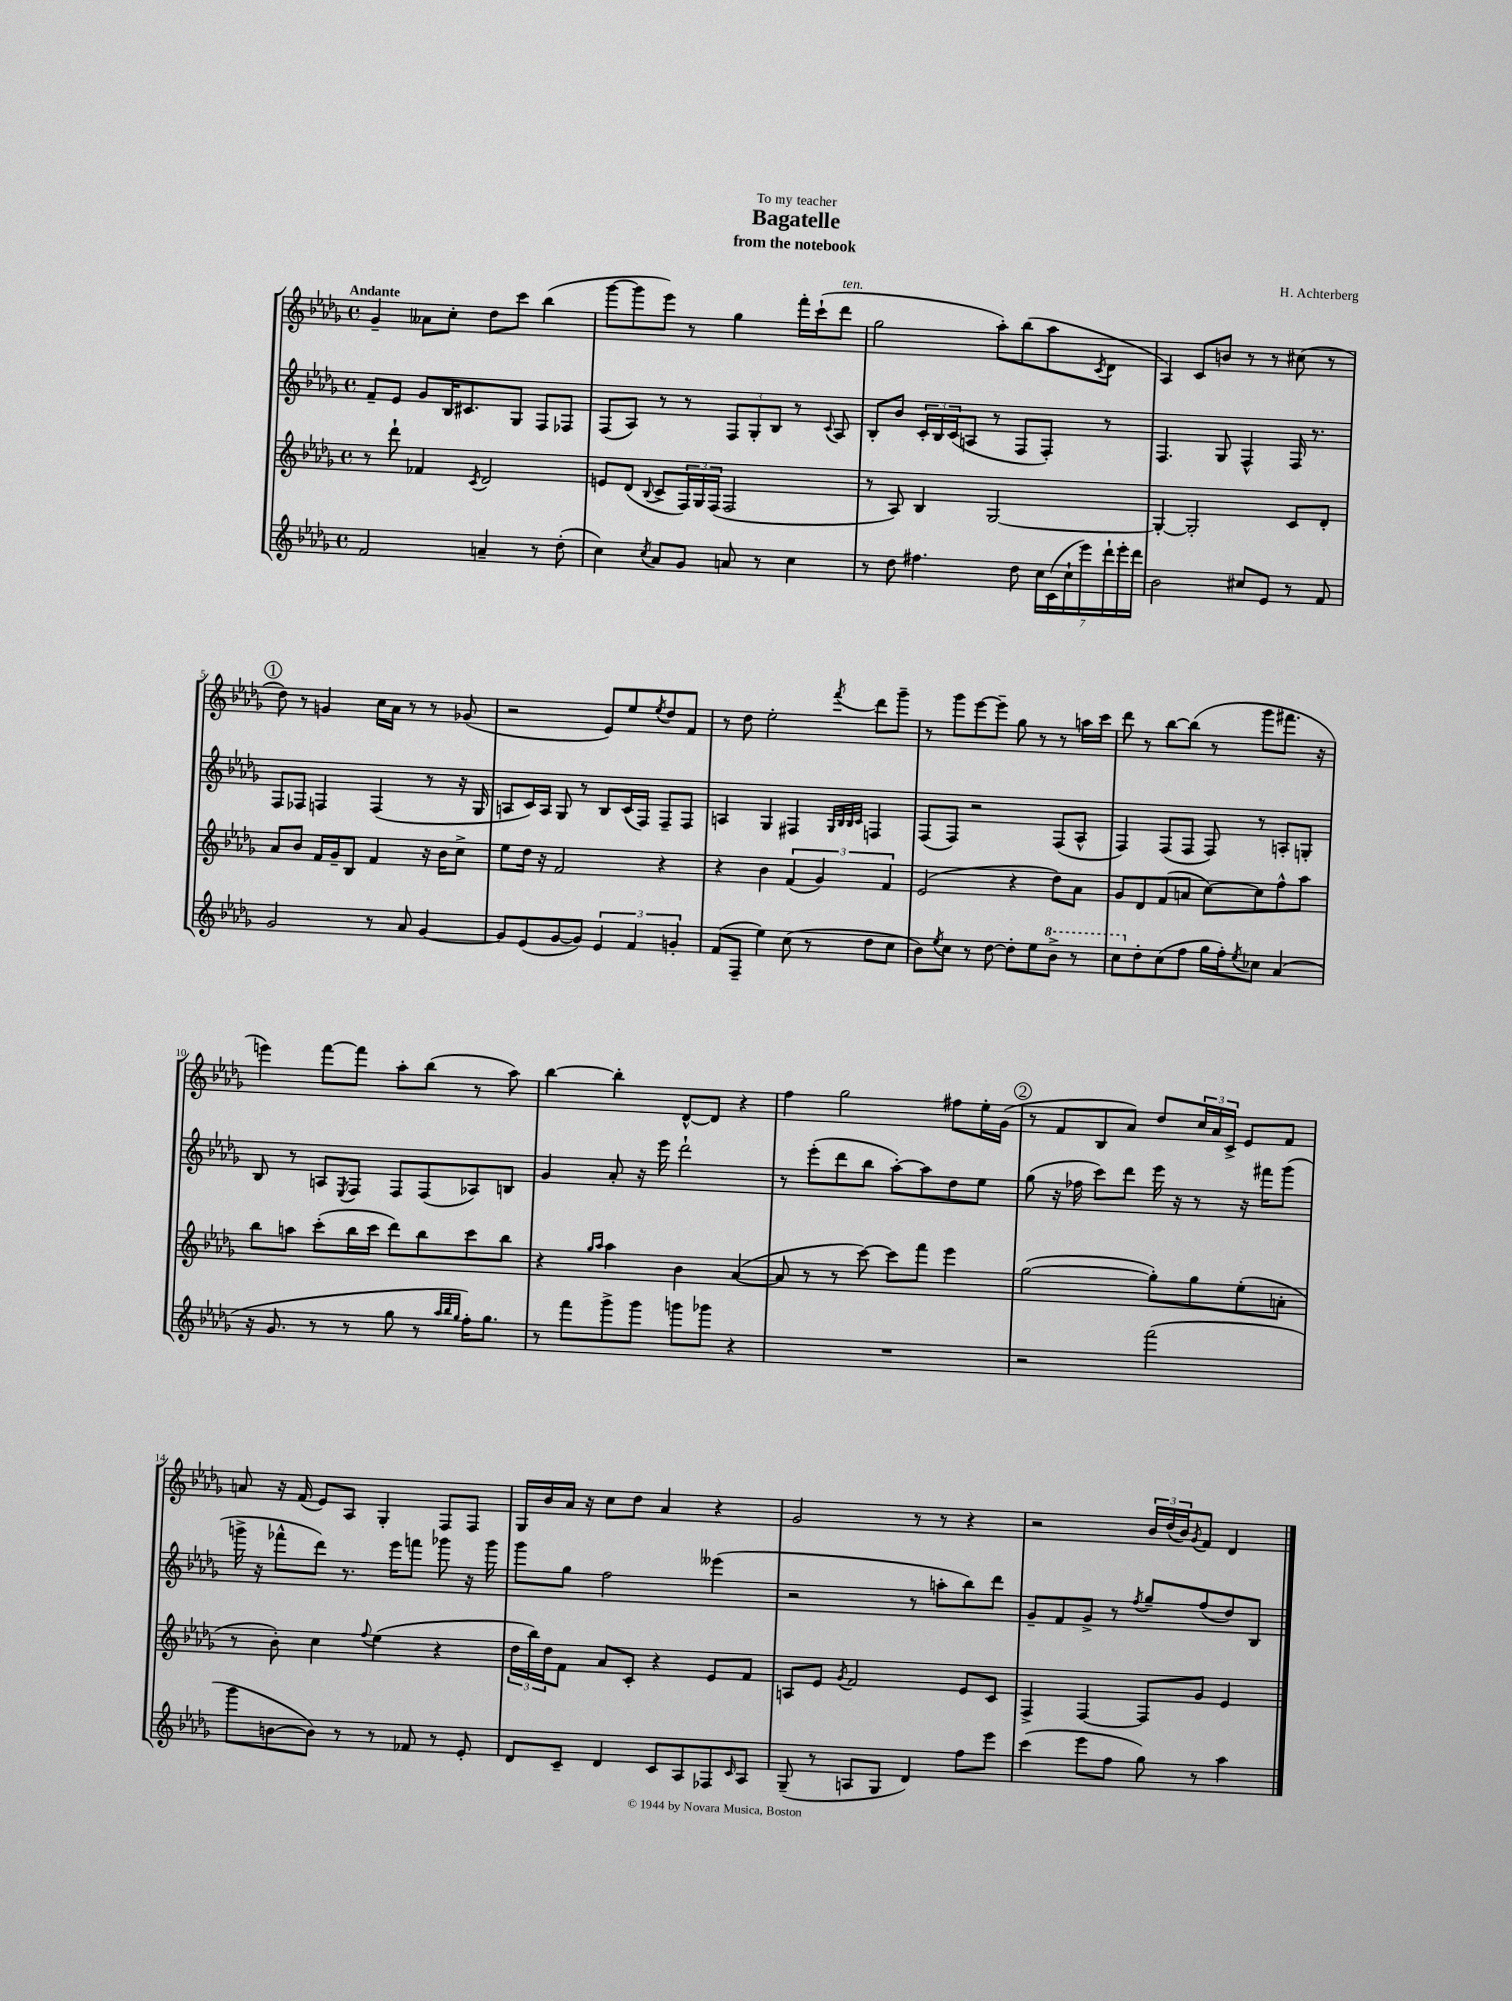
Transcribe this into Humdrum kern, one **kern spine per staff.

**kern	**kern	**kern	**kern
*staff4	*staff3	*staff2	*staff1
*clefG2	*clefG2	*clefG2	*clefG2
*k[b-e-a-d-g-]	*k[b-e-a-d-g-]	*k[b-e-a-d-g-]	*k[b-e-a-d-g-]
*M4/4	*M4/4	*M4/4	*M4/4
*met(c)	*met(c)	*met(c)	*met(c)
2f	8r	8f~	4g-~
.	8ddd-`	8e-	.
.	4f-	8g-	8a--
.	.	16B-	8cc'
.	.	8.c#	.
.	8qc	.	.
4a~	2d-	.	8dd-
.	.	8G-	8ccc
8r	.	8F	(4bb-
(8dd-'	.	8F-	.
=	=	=	=
4cc)	8e	(8F	[8ggg-
.	(8d-	8A-)	8ggg-]
8qcc	8qqB-	.	.
8a-	8c^	8r	8eee-)
8g-	24F)	8r	8r
.	24G-	.	.
.	(24F	.	.
8a	2F	12F	4gg-
.	.	12G-'	.
8r	.	.	.
.	.	12B-	.
4cc	.	8r	16fff'
.	.	.	(16ccc`
.	.	8qqc	.
.	.	8A-	8ddd-
=	=	=	=
8r	8r	8B-'	2gg-
8dd-	8A-)	8b-	.
4.ff#	4B-	24c'	.
.	.	24B-	.
.	.	(24c	.
.	.	8A	.
.	[2G-	8r	8aa-')
8dd-	.	8F	(8bb-
28cc	.	8F')	8aa-
(28c	.	.	.
28cc`	.	.	.
28eee-)	.	.	.
.	.	.	8qc
.	.	8r	8d-
28ddd-`	.	.	.
28eee-'	.	.	.
28ddd-	.	.	.
=	=	=	=
2b-	4G-'_	4.F	4A-)
.	2G-']	.	8c
.	.	8G-	8b
8cc#	.	4F^^	8r
8e-	.	.	8r
8r	8c	16F	(8cc#
.	.	8.r	.
8f	8d-'	.	8r
=	=	=	=
2g-	8a-	8F	8dd-)
.	8b-	8F-	8r
.	16f	4F	4g
.	16g-~	.	.
.	8B-	.	.
8r	4f	(4F	16cc
.	.	.	16a-
8a-	.	.	8r
[4g-	16r	8r	8r
.	16b-	.	.
.	8cc^	16r	(8g-
.	.	16G-	.
=	=	=	=
8g-]	8ee-	8A	2r
(8e-	16dd-	16c)	.
.	16r	16A	.
[8g-	2f	8G-	.
8g-])	.	8r	.
6e-	.	8B-	8e-)
.	.	(16c	8ee-
6f	.	.	.
.	.	16F)	.
.	.	.	8qee-
.	4r	8F~	8dd-
6g'	.	.	.
.	.	8F	8f
=	=	=	=
(8f	4r	4A	8r
8F~	.	.	8dd-
4ee-)	4b-	4G-	2ee-'
(8cc	(6f	4F#	.
8r	.	.	.
.	6g-)	.	.
.	.	32qqG-	.
.	.	32qqB-	.
.	.	32qqB-	.
.	.	32qqc	8qfff
8dd-	.	4F	8ddd-
.	6f	.	.
8cc	.	.	8ggg-~
=	=	=	=
8b-)	(2e-	(8F	8r
8qee-	.	.	.
8cc	.	8F)	8ggg-
8r	.	2r	[8eee-
[8dd-	.	.	8eee-~]
8dd-']	4r	.	8gg-
8ee-	.	.	8r
8bb-^	8dd-)	(8F	8r
8r	8a-	8A-^^	16aa
.	.	.	16ccc
=	=	=	=
8ccc	8g-	4F)	8ddd-
8dd-'	8d-	.	8r
(8cc	(8f	(8F	[8bb-
8ff	8a	8F	(8bb-]
16gg-	[8cc)	8F)	8r
16ff')	.	.	.
8qee-	.	.	.
8cc-	8cc]	8r	8ggg-
(4a-	8ff^^	8A'	8.fff#
.	8aa-	8G'	.
.	.	.	16r
=	=	=	=
16r	8bb-	8B-	4eee)
8.g-	.	.	.
.	8aa	8r	.
8r	(8ccc'	8A	[8fff
.	.	8qE-	.
8r	16bb-	8F	8fff]
.	16ccc	.	.
8gg-	8ddd-)	8F	8aa-'
8r	8bb-	(8F	(8bb-
32qqaa-	.	.	.
32qqbb-	.	.	.
32qqgg-	.	.	.
16ff')	8ccc	8A-)	8r
8.gg-	.	.	.
.	8bb-	8B	8aa-)
=	=	=	=
8r	4r	4g-	[4bb-
8fff	.	.	.
.	16qqgg-	.	.
.	16qqaa-	.	.
8ggg-^	4aa-	8a-'	4bb-']
8ggg-	.	16r	.
.	.	16eee-	.
8ggg	4b-	2ddd-`	[8d-^^
8ggg-	.	.	8d-]
4r	([4a-	.	4r
=	=	=	=
1r	8a-]	8r	4ff
.	8r	(8eee-'	.
.	8r	8ddd-	2gg-
.	[8ccc)	8bb-	.
.	8ccc]	[8aa-')	.
.	8fff	8aa-]	.
.	4eee-	8dd-	8ff#
.	.	8ee-	16ee-'
.	.	.	(16g-
=	=	=	=
2r	([2gg-	(8gg-	8r
.	.	16r	8f
.	.	16ff-	.
.	.	8ccc)	8B-
.	.	8ddd-	8a-)
(2fff	8gg-'])	16eee-	8dd-
.	.	16r	.
.	8gg-	8r	24cc
.	.	.	24a-
.	.	.	24c^
.	(8ee-'	16r	8e-
.	.	16fff#	.
.	8a'	(8ggg-	8f
=	=	=	=
8ggg-	8r	16ggg^	8a
.	.	16r	.
[8b	8b-')	8fff-^^	16r
.	.	.	(16f
8b])	4cc	8ddd-)	8e-)
8r	.	8.r	8A-
.	8qqff	.	.
8r	(4ee-	.	4G-'
.	.	16eee-	.
8f-	.	8fff	.
8r	4r	8ggg-	8F
8e-'	.	16r	8F
.	.	16ggg-	.
=	=	=	=
8d-	24dd-	8ggg-	16G-
.	24bb-)	.	.
.	.	.	16b-
.	24dd-	.	.
8c~	8f	8gg-	16a-
.	.	.	16r
4d-	8a-	2ff	8cc
.	8c'	.	8dd-
8c	4r	.	4a-
8A-	.	.	.
8F-	8e-	(4eee--	4r
16qqc	.	.	.
8A-	8f	.	.
=	=	=	=
(8G-~	8A	2r	2g-
8r	8e-	.	.
.	8qg-	.	.
8A	2f	.	.
8G-	.	.	.
4d-)	.	8r	8r
.	.	8aa'	8r
8ff	8e-	8bb-)	4r
8eee-	8c	8ddd-	.
=	=	=	=
(4ccc	4F^	8g-~	2r
.	.	8f	.
8eee-	[4F	8g-^	.
8ff	.	8r	.
.	.	8qff	.
8gg-)	8F]	8gg-~	24b-
.	.	.	(24dd-
.	.	.	24b-)
.	.	.	8qg-
8r	8g-	(8ff	8f
4aa-	4e-	8dd-)	4d-
.	.	8B-	.
==	==	==	==
*-	*-	*-	*-
